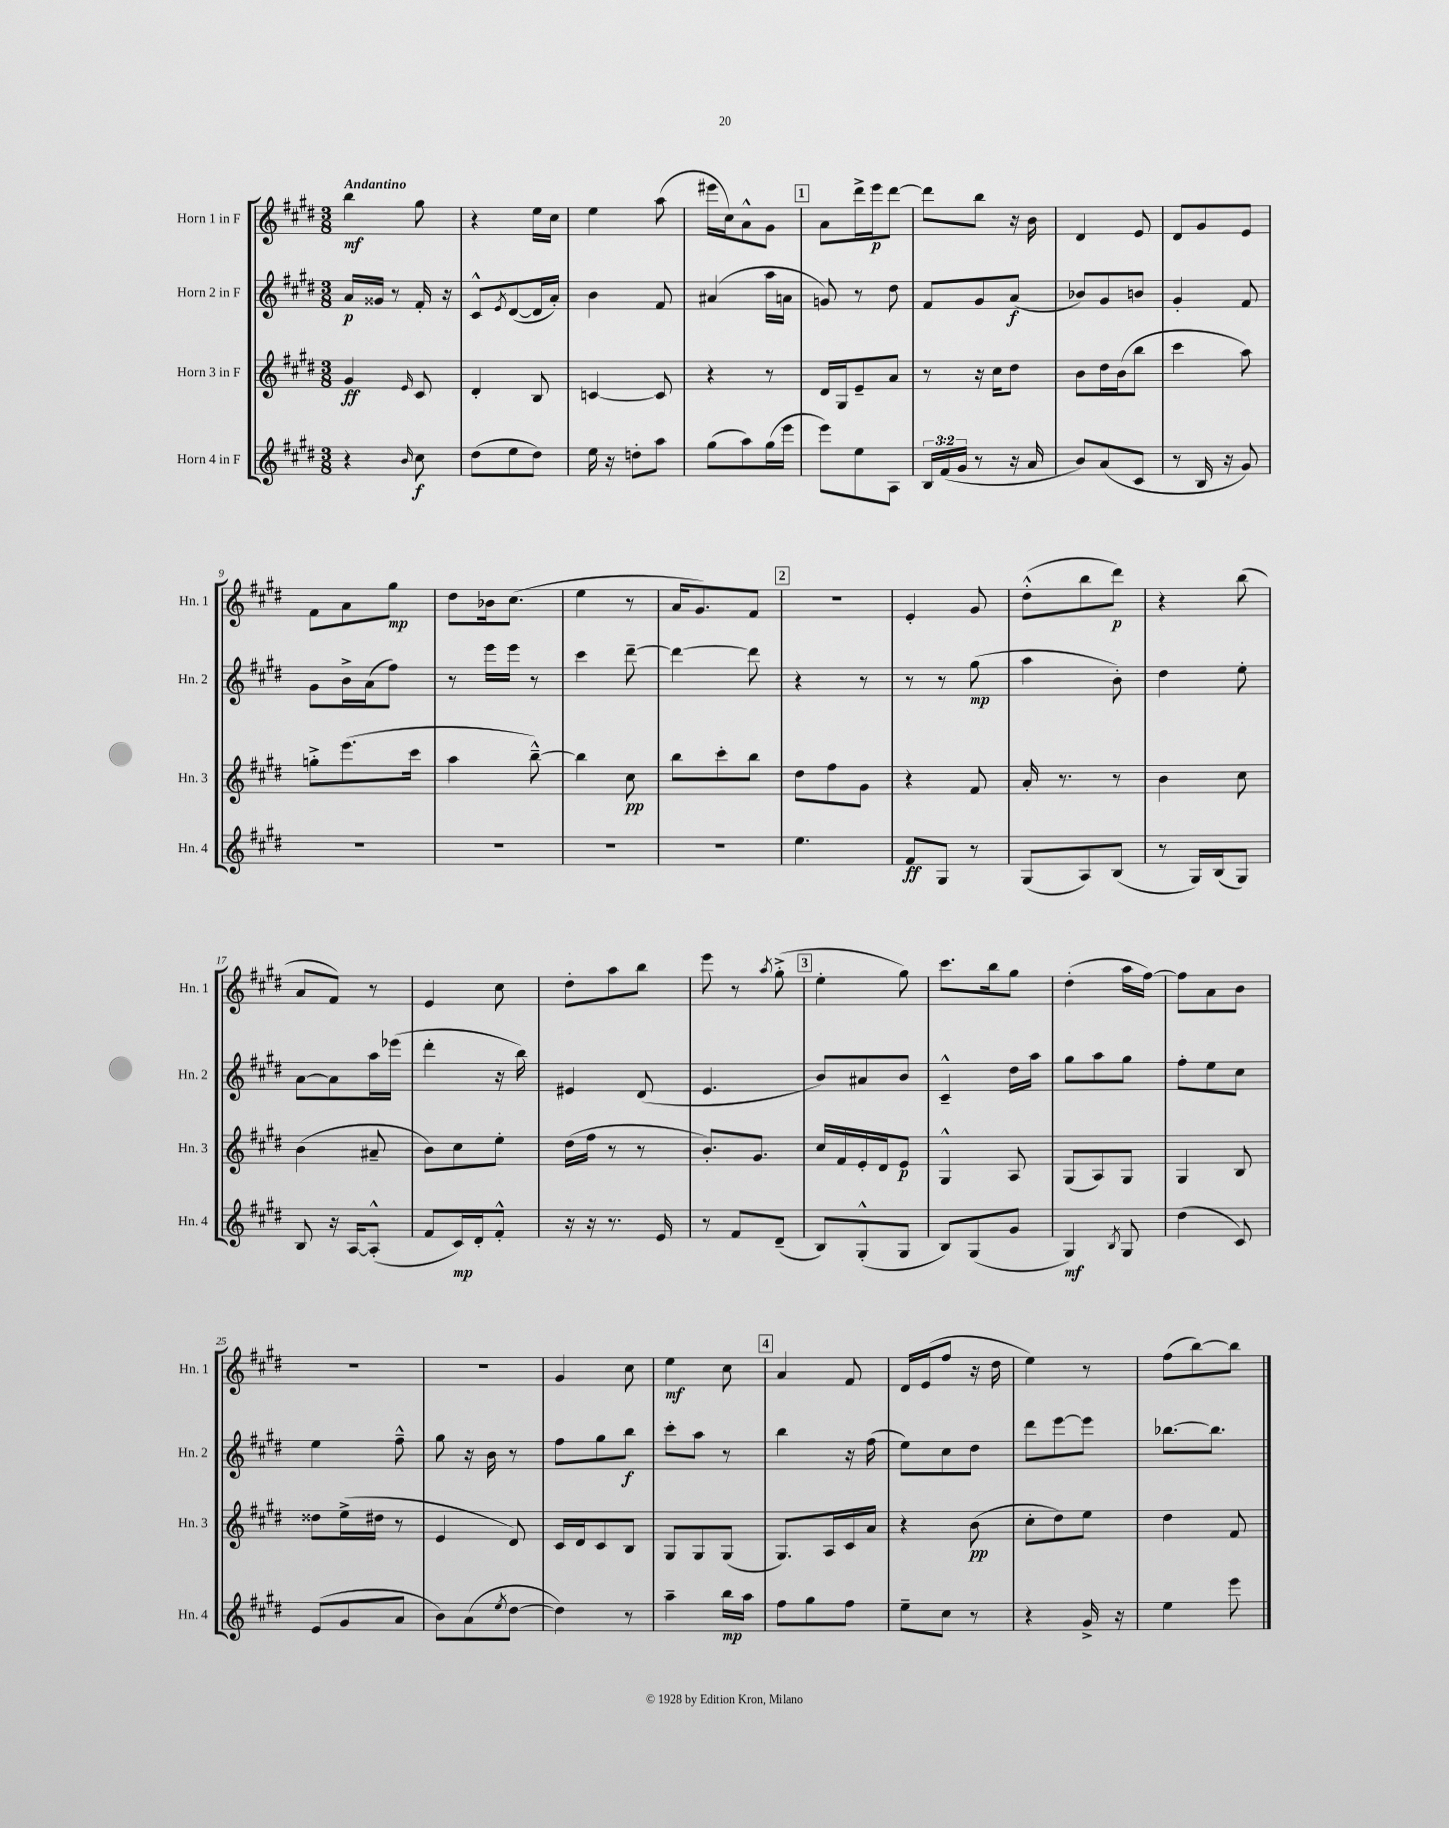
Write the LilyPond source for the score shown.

<<
\new StaffGroup <<
\new Staff = "s0" \with { instrumentName = "Horn 1 in F" shortInstrumentName = "Hn. 1" } {
    \clef treble \key e \major \numericTimeSignature \time 3/8 \tempo "Andantino"
    b''4\mf gis''8 |
    r4 e''16 cis''16 |
    e''4 a''8( |
    eis'''16 cis''16) a'8-^ gis'8 |
    \mark \markup { \box "1" } a'8 dis'''16-> e'''16\p dis'''8~ |
    dis'''8 b''8 r16 b'16 |
    dis'4 e'8 |
    dis'8 gis'8 e'8 |
    fis'8 a'8 gis''8\mp |
    dis''8 bes'16 cis''8.( |
    e''4 r8 |
    a'16 gis'8.) fis'8 |
    \mark \markup { \box "2" } R4. |
    e'4-. gis'8 |
    dis''8-.-^( b''8 dis'''8\p) |
    r4 b''8( |
    a'8 fis'8) r8 |
    e'4 cis''8 |
    dis''8-. a''8 b''8 |
    e'''8 r8 \acciaccatura { a''8 } gis''8-.->( |
    \mark \markup { \box "3" } e''4-. gis''8) |
    cis'''8. b''16 gis''8 |
    dis''4-.( a''16 fis''16~) |
    fis''8 a'8 b'8 |
    R4. |
    R4. |
    gis'4 cis''8 |
    e''4\mf cis''8 |
    \mark \markup { \box "4" } a'4 fis'8 |
    dis'16 e'16( fis''8 r16 dis''16 |
    e''4) r8 |
    fis''8( b''8~) b''8 \bar "|." |
}
\new Staff = "s1" \with { instrumentName = "Horn 2 in F" shortInstrumentName = "Hn. 2" } {
    \clef treble \key e \major \numericTimeSignature \time 3/8
    a'16\p gisis'16 r8 fis'16-. r16 |
    cis'8-^ \acciaccatura { e'8 } dis'8~( dis'16 a'16-.) |
    b'4 fis'8 |
    ais'4( a''16 a'16 |
    \mark \markup { \box "1" } g'8) r8 dis''8 |
    fis'8 gis'8 a'8\f( |
    bes'8) gis'8 b'8 |
    gis'4-. fis'8 |
    gis'8 b'16-> a'16( fis''8) |
    r8 e'''16 e'''16 r8 |
    cis'''4 dis'''8~-- |
    dis'''4~ dis'''8 |
    \mark \markup { \box "2" } r4 r8 |
    r8 r8 gis''8\mp( |
    a''4 b'8-.) |
    dis''4 e''8-. |
    a'8~ a'8 a''16 ees'''16( |
    dis'''4-. r16 b''16) |
    eis'4 dis'8( |
    e'4. |
    \mark \markup { \box "3" } b'8) ais'8 b'8 |
    cis'4---^ dis''16 a''16 |
    gis''8 a''8 gis''8 |
    fis''8-. e''8 cis''8 |
    e''4 fis''8---^ |
    gis''8 r16 b'16 r8 |
    fis''8 gis''8 b''8\f |
    cis'''8-. a''8 r8 |
    \mark \markup { \box "4" } b''4 r16 fis''16( |
    e''8) cis''8 dis''8 |
    dis'''8 e'''8~ e'''8 |
    bes''8.~ bes''8. \bar "|." |
}
\new Staff = "s2" \with { instrumentName = "Horn 3 in F" shortInstrumentName = "Hn. 3" } {
    \clef treble \key e \major \numericTimeSignature \time 3/8
    gis'4\ff \grace { e'16 } cis'8 |
    dis'4-. b8 |
    c'4~ c'8 |
    r4 r8 |
    \mark \markup { \box "1" } dis'16 gis16 e'8-- a'8 |
    r8 r16 cis''16 dis''8 |
    b'8 dis''16 b'16( b''8 |
    cis'''4 a''8) |
    g''8-.-> e'''8.( cis'''16 |
    a''4 b''8~---^) |
    b''4 cis''8\pp |
    b''8 cis'''8-. b''8 |
    \mark \markup { \box "2" } dis''8 fis''8 gis'8 |
    r4 fis'8 |
    a'16-. r8. r8 |
    b'4 cis''8 |
    b'4( ais'8-- |
    b'8) cis''8 e''8-. |
    dis''16( fis''16 r8 r8 |
    b'8.-.) gis'8. |
    \mark \markup { \box "3" } cis''16 fis'16 e'16-. dis'16 e'8\p |
    gis4-^ a8 |
    gis8( a8) gis8 |
    gis4 b8 |
    disis''8 e''16->( dis''16 r8 |
    e'4 dis'8) |
    cis'16 dis'16 cis'8 b8 |
    gis8 gis8 gis8( |
    \mark \markup { \box "4" } gis8.) a16 cis'16 a'16 |
    r4 b'8\pp( |
    cis''8-. dis''8) e''8 |
    dis''4 fis'8 \bar "|." |
}
\new Staff = "s3" \with { instrumentName = "Horn 4 in F" shortInstrumentName = "Hn. 4" } {
    \clef treble \key e \major \numericTimeSignature \time 3/8 \override Staff.TupletNumber.text = #tuplet-number::calc-fraction-text
    r4 \grace { b'16 } cis''8\f |
    dis''8( e''8 dis''8) |
    e''16 r16 d''8-. a''8 |
    gis''8( a''8) gis''16( e'''16 |
    \mark \markup { \box "1" } e'''8) e''8 a8 |
    \tuplet 3/2 { b16 fis'16( gis'16 } r8 r16 a'16 |
    b'8) a'8( cis'8 |
    r8 b16 r16 gis'8) |
    R4. |
    R4. |
    R4. |
    R4. |
    \mark \markup { \box "2" } e''4. |
    fis'8\ff gis8 r8 |
    gis8( a8) b8( |
    r8 gis16) b16( gis8) |
    b8 r16 a16~ a8-.-^( |
    fis'8 cis'16\mp) dis'16-. fis'8-.-^ |
    r16 r16 r8. e'16 |
    r8 fis'8 dis'8--( |
    \mark \markup { \box "3" } b8) gis8-.-^( gis8 |
    b8) gis8( gis'8 |
    gis4\mf) \acciaccatura { b8 } gis8 |
    dis''4( cis'8) |
    e'8( gis'8 a'8 |
    b'8) a'8( \acciaccatura { e''8 } dis''8~ |
    dis''4) r8 |
    a''4-- b''16\mp a''16 |
    \mark \markup { \box "4" } fis''8 gis''8 fis''8 |
    e''8-- cis''8 r8 |
    r4 gis'16-> r16 |
    e''4 e'''8 \bar "|." |
}
>>
>>
